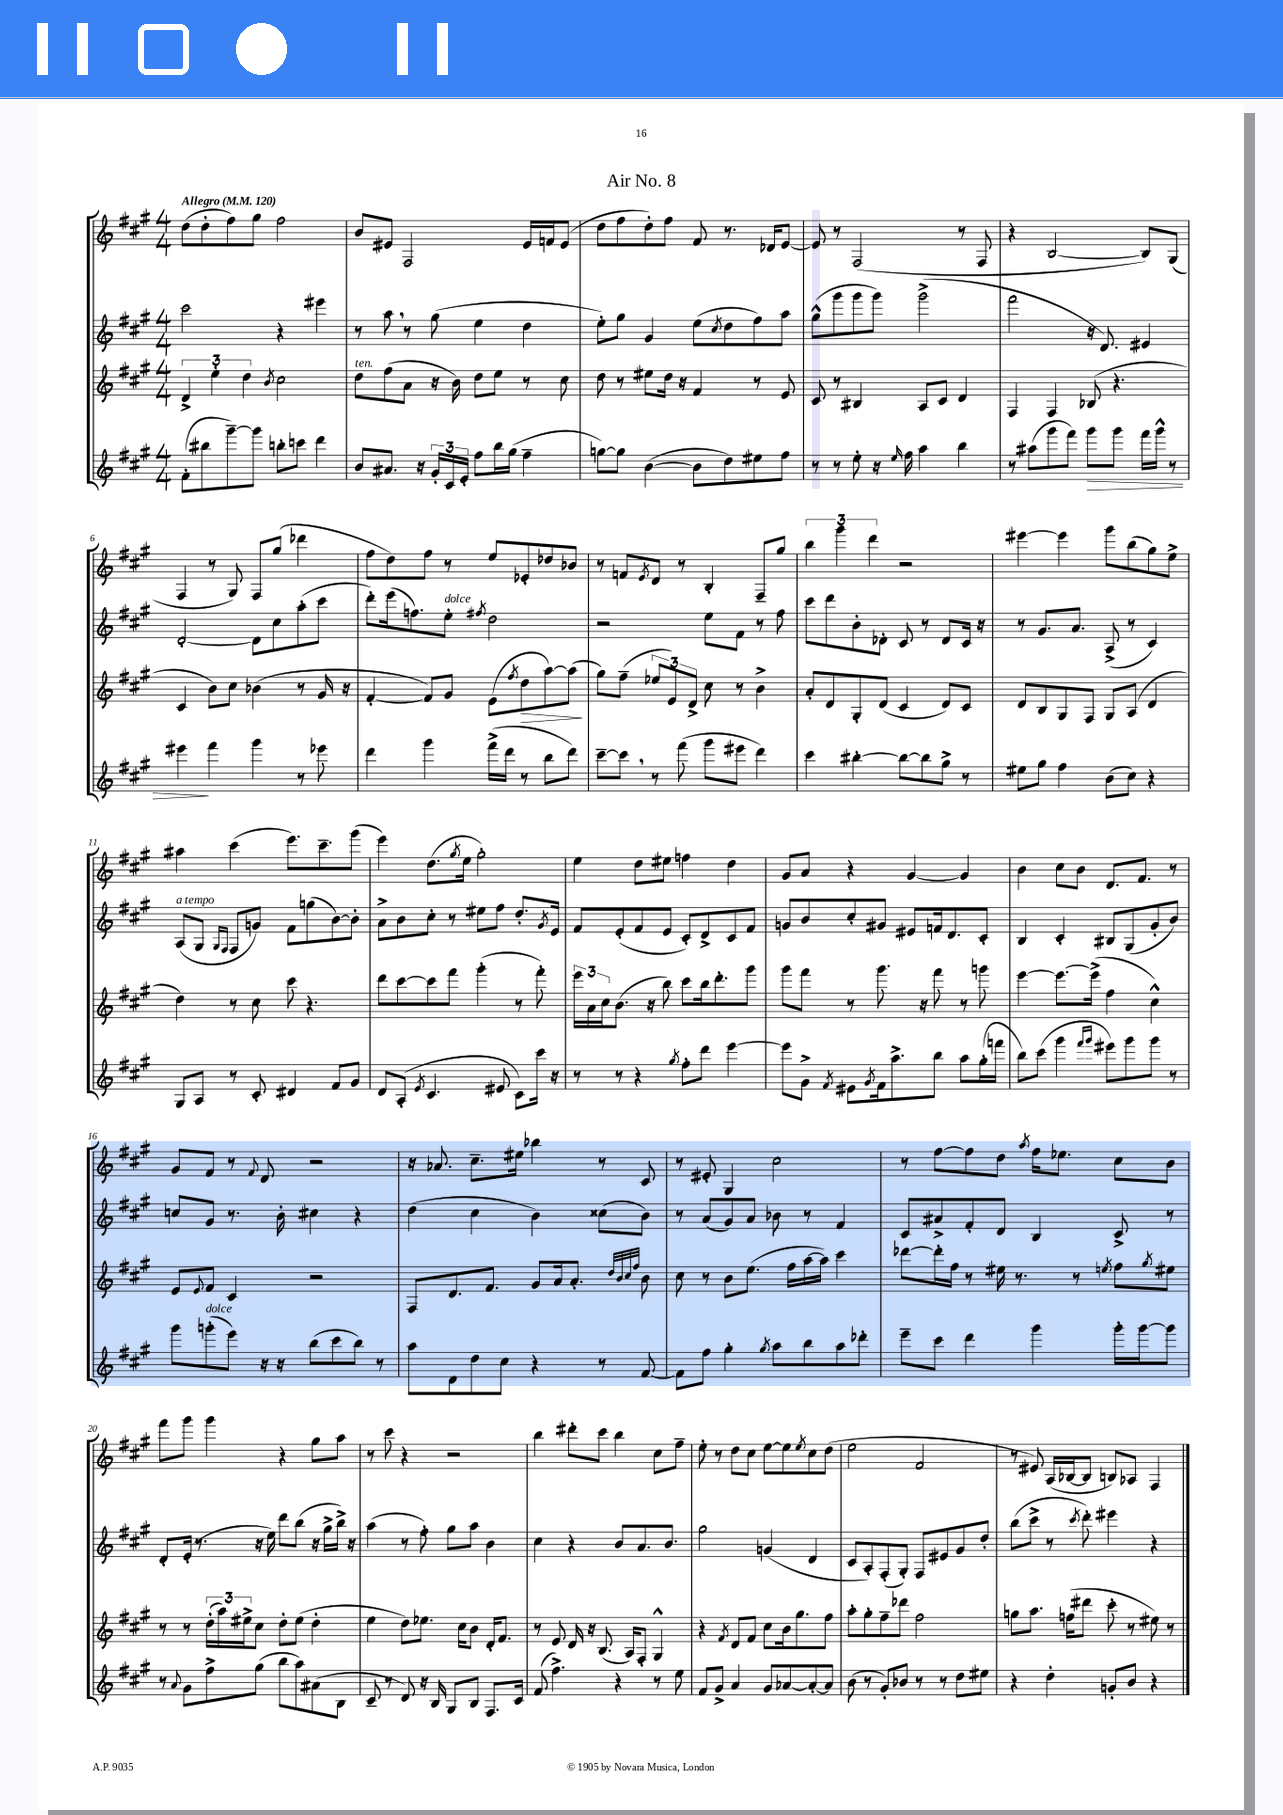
\header { title = "Air No. 8" }
<<
\new StaffGroup <<
\new Staff = "s0" {
    \clef treble \key a \major \numericTimeSignature \time 4/4 \tempo "Allegro" 4 = 120
    d''8( d''8-. fis''8) gis''8 fis''2 |
    b'8 eis'8 fis2 eis'16 f'16 eis'8( |
    d''8 fis''8 d''8-.) fis''8 fis'8 r8. des'16 e'8~ |
    e'8 r8 fis2( r8 fis8 |
    r4 b2~ b8) gis8( |
    fis4 r8 gis8) fis8 gis''8( des'''4 |
    fis''8 d''8) fis''8 r8 e''8 ees'8-. des''8 bes'8 |
    r8 f'8 \acciaccatura { e'8 } d'8 r8 b4-. fis8-- gis''8 |
    \tuplet 3/2 { b''4 gis'''4 d'''4 } r2 |
    eis'''4~ eis'''4 gis'''8 b''8( gis''8) e''8-> |
    ais''4 cis'''4( e'''8.) cis'''8.-- gis'''8( |
    e'''4) d''8.( \acciaccatura { gis''8 } e''16 gis''2-.) |
    e''4 d''8 eis''8 f''4 d''4 |
    gis'8 a'8 r4 gis'4~ gis'4 |
    b'4 cis''8 b'8 d'8. fis'8. r8 |
    gis'8 fis'8 r8 \appoggiatura { fis'8 } d'8 r2 |
    r16 aes'8. cis''8.-- eis''16 bes''4 r8 cis'8 |
    r8 eis'8-. gis4 cis''2 |
    r8 fis''8~ fis''8 d''8 \acciaccatura { a''8 } fis''16 ees''8. cis''8 b'8 |
    fis'''8 gis'''8 gis'''4 r4 gis''8 a''8 |
    r8 cis'''8 r4 r2 |
    b''4 dis'''8-. cis'''8 b''4 cis''8 fis''8-- |
    e''8-. r8 d''8 cis''8 e''8~ e''8 \acciaccatura { e''8 } cis''8 d''8( |
    e''2 fis'2 |
    r8 eis'8) a16( bes16~ bes8 b8) aes8 fis4 \bar "|." |
}
\new Staff = "s1" {
    \clef treble \key a \major \numericTimeSignature \time 4/4
    cis'''2 r4 eis'''4 |
    r8 a''8 \breathe r8 gis''8( e''4 d''4 |
    e''8-.) gis''8 gis'4 e''8( \acciaccatura { cis''8 } d''8 fis''8) a''8 |
    gis''8-^( gis'''8 gis'''8 gis'''8) gis'''2->( |
    fis'''2 r16 d'8.) eis'4 |
    d'2~-. d'8 cis''8 a''8-.( cis'''8 |
    d'''8-.) e'''16( f''8.) e''8-.^\markup { \italic "dolce" } \acciaccatura { fis''8 } d''2 |
    r2 e''8 fis'8 r8 fis''8 |
    cis'''8 d'''8 b'8-. des'8-. cis'8 r8 des'8 cis'16 r16 |
    r8 gis'8. a'8. a8->( r8 cis'4) |
    a8^\markup { \italic "a tempo" }( gis8 \grace { gis16 fis16 } fis8 g'8) fis'8 g''8( b'8~) b'8-. |
    a'8-> b'8 cis''8-. r8 eis''8 fis''8 d''8.-. \acciaccatura { gis'8 } e'16 |
    fis'8 e'8-.( fis'8 e'8 cis'8-.) d'8-> cis'8 fis'8 |
    g'8 b'8 cis''8-. gis'8 eis'8 f'16 d'8. cis'8-. |
    b4 cis'4-. bis8 gis8( gis'8-. b'8) |
    c''8 gis'8 r8. b'16-. cis''4 r4 |
    d''4( cis''4 b'4) cisis''8( b'8) |
    r8 a'8( gis'8) a'8 bes'8 r8 fis'4 |
    cis'8 ais'8-> fis'8-. d'8 b4 cis'8-> r8 |
    d'8-. e'16-.( r8. r16 e''16) d'''8 b''8( r16 gis''16-> b''16->) r16 |
    a''4( r8 fis''8-.) gis''8 a''8 b'4 |
    cis''4 r4 b'8 a'8. b'8. |
    gis''2 g'4( d'4 |
    cis'8 a8-.) fis8-.( gis8-.) fis8 eis'8 gis'8 d''8-. |
    b''8( cis'''8-> r8 \acciaccatura { cis'''8 } d'''8-.) eis'''4 r4 \bar "|." |
}
\new Staff = "s2" {
    \clef treble \key a \major \numericTimeSignature \time 4/4
    \tuplet 3/2 { d'4-> e''4-. d''4 } \acciaccatura { b'8 } cis''2 |
    d''8^\markup { \italic "ten." } fis''8( a'8 r16 b'16) d''8 e''8 r8 cis''8 |
    d''8 r8 eis''8 d''16 r16 fis'4 r8 e'8 |
    cis'8 r8 bis4 a8 cis'8 d'4 |
    fis4 fis4 bes8( r4. |
    cis'4 b'8) cis''8 bes'4( r8 gis'16 r16 |
    fis'4~-. fis'8) gis'8 e'8( \acciaccatura { fis''8 } d''8\> a''8~) a''8\!( |
    gis''8) fis''8--( \tuplet 3/2 { ees''8 e'8) d'8-> } cis''8 r8 b'4-> |
    a'8-. d'8 gis8-. d'8( cis'4 d'8) cis'8 |
    d'8 b8 gis8 fis8 gis8 a8( d'4 |
    d''4) r8 cis''8 cis'''8 r4. |
    d'''8 cis'''8~ cis'''8 fis'''8 gis'''4-.( r8 fis'''8-.) |
    \tuplet 3/2 { e'''16 a'16 cis''16 } b'8.( r16 b''8) cis'''8 b''16 d'''8.-. gis'''8 |
    gis'''8 fis'''8 r8 gis'''8. r16 fis'''8 r8 g'''8 |
    e'''4~ e'''8.~ e'''16->( fis''4 cis''4-^) |
    e'8 \appoggiatura { e'8 } fis'8 cis'4 r2 |
    fis8 d'8. fis'8. gis'8 a'16 a'8.-. \grace { d''32 b'32 cis''32 fis''32 } b'8 |
    cis''8 r8 b'8 e''8.( fis''16 a''16~ a''16) cis'''4 |
    des'''8~ des'''16-. fis''16 r8 eis''16 r8. r8 \acciaccatura { e''8 } fis''8 \acciaccatura { gis''8 } eis''8 |
    r8 r8 \tuplet 3/2 { d''16-.( a''16) eis''16-> } cis''8 d''8-. eis''8( d''4-. |
    e''4 d''8) ees''8. cis''16 b'8 d'16-. fis'8. |
    r8 e'8 d'16 r16 b8.( a16) fis8-. gis4-^ |
    r4 \acciaccatura { fis'8 } d'8 fis'8 cis''8 b'16 gis''8. fis''8 |
    a''8-. gis''8-. fis''8-- des'''8 fis''2 |
    g''8 a''8. f''16( dis'''8 cis'''8-. r8 eis''8) r8 \bar "|." |
}
\new Staff = "s3" {
    \clef treble \key a \major \numericTimeSignature \time 4/4
    fis'8-.( bis''8 gis'''8~--) gis'''8 b''8-. c'''8 d'''4 |
    b'8 ais'8. r16 \tuplet 3/2 { gis'16-. cis'16 e'16-. } fis''8 b''16 gis''16( fis''4-- |
    g''8~) g''8 b'4~( b'8 d''8) eis''8 fis''8 |
    r8 r8 e''8-. r16 \grace { e''16 } fis''16 a''4 b''4 |
    r8 ais''8( gis'''8 fis'''8) gis'''8\> gis'''8 fis'''16 gis'''16-^ r8 |
    eis'''4\! fis'''4 gis'''4 r8 ees'''8 |
    d'''4 gis'''4 fis'''16->( d'''16 r8 b''8 d'''8) |
    cis'''8~-- cis'''8 \breathe r8 fis'''8( gis'''8 eis'''8 d'''4) |
    cis'''4 bis''4~-. bis''8~ bis''8 gis''8-> r8 |
    eis''8 gis''8 fis''4 b'8( cis''8) r4 |
    gis8 a8 r8 cis'8-. dis'4 fis'8 gis'8 |
    d'8 a8-.( \acciaccatura { e'8 } cis'4. eis'8 cis'8) cis'''16 r16 |
    r8 r8 r4 \acciaccatura { gis''8 } fis''8-. d'''8 e'''4~ |
    e'''8 gis'8-> \acciaccatura { fis'8 } eis'8 \acciaccatura { gis'8 } fis'16 a''8.-> b''8 a''8 gis''16-.( f'''16 |
    b''8) cis'''8( gis'''4 \grace { fis'''16 gis'''16 } eis'''8) gis'''8 gis'''8 r8 |
    gis'''8 g'''8-.^\markup { \italic "dolce" }( e'''8) r16 r16 b''8( cis'''8 b''8) r8 |
    a''8 d'8 d''8 cis''8 r4 r8 fis'8~ |
    fis'8 fis''8 gis''4-. \acciaccatura { gis''8 } a''8 b''8 a''8 des'''8-. |
    e'''8-- cis'''8 d'''4 gis'''4 gis'''16-. gis'''16~ gis'''8 |
    r8 \appoggiatura { a'8 } gis'8 fis''8-> gis''8( b''8 a''8) ais'8( b8 |
    cis'8-- r8 d'8) r16 b16 gis8 b8 fis8. cis'16 |
    fis'8( fis''4.->) r4 r8 e''8 |
    fis'8 gis'8-> a'4 gis'8 aes'8~ aes'8~-. aes'8 |
    b'8( r8 gis'8-.) bes'8 r8 r8 d''8 eis''8 |
    r4 d''4-. g'8-. b'8 r4 \bar "|." |
}
>>
>>
